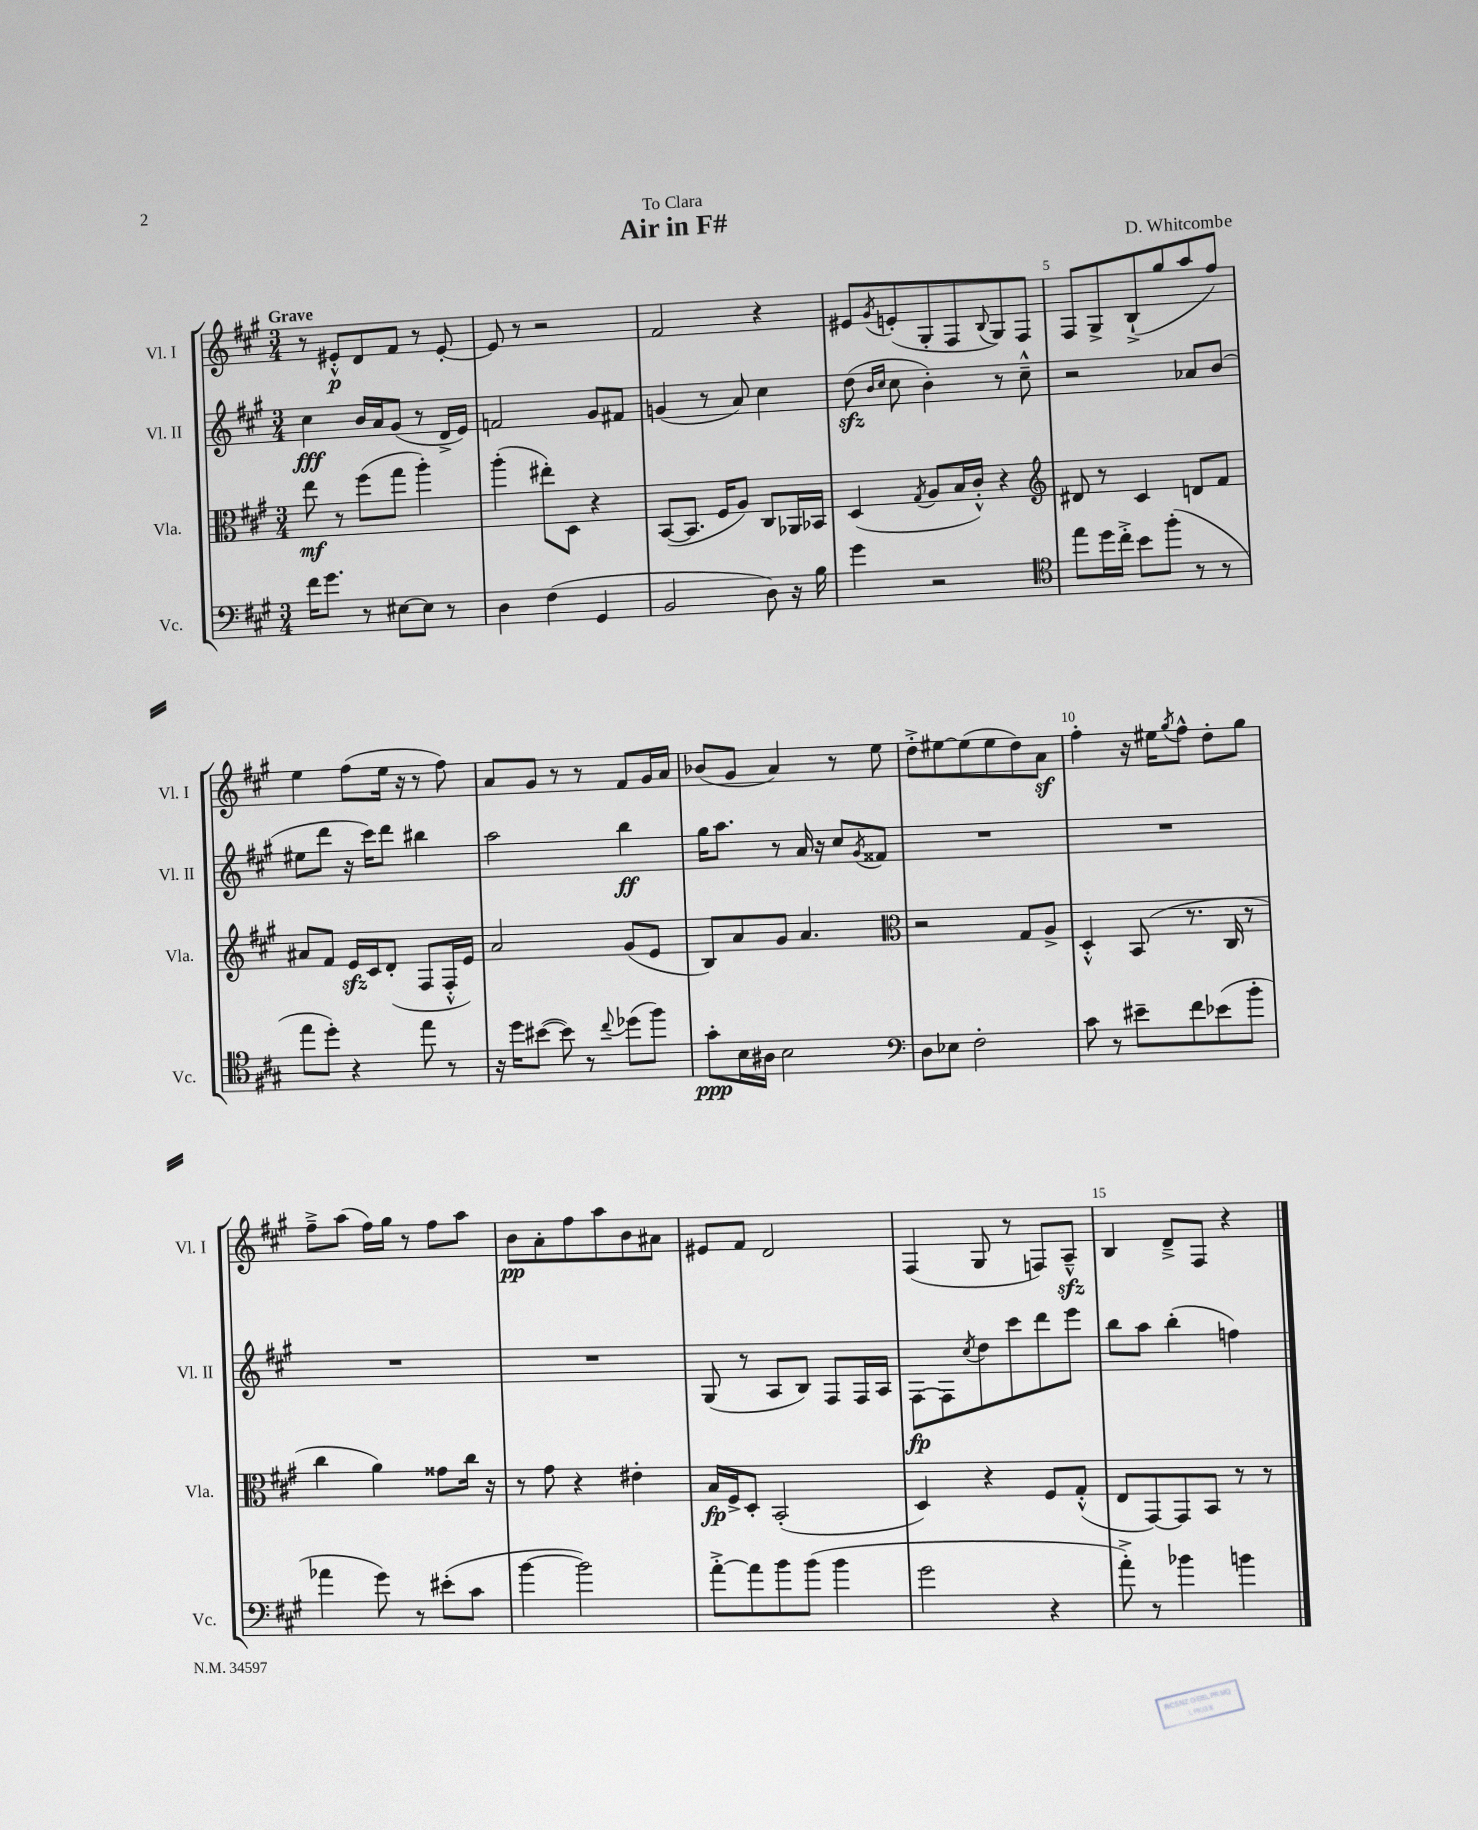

**kern	**kern	**kern	**kern
*staff4	*staff3	*staff2	*staff1
*clefF4	*clefC3	*clefG2	*clefG2
*k[f#c#g#]	*k[f#c#g#]	*k[f#c#g#]	*k[f#c#g#]
*M3/4	*M3/4	*M3/4	*M3/4
16f#\LK	8ee\	4cc#\	8r
8.g#\J	.	.	.
.	8r	.	8e#'^^/L
8r	(8ff#\L	16b/LL	8d/
.	.	16a/J	.
[8E#\L	8gg#\J	(8g#/J	8f#/J
8E#\]J	4aa'\)	8r	8r
8r	.	16d^/LL	[8e#'/
.	.	16e/JJ)	.
=	=	=	=
4D\	(4aa'\	2f/	8e#/]
.	.	.	8r
(4F#\	8ee#'\L)	.	2r
.	8D\J	.	.
4GG#/	4r	8g#/L	.
.	.	8f#/J	.
=	=	=	=
2BB/	([8BB/L	(4g/	2f#/
.	8.BB/]J	.	.
.	.	8r	.
.	16F#/LK	.	.
.	8A/J)	8a/)	.
8D\)	8C#/L	4cc#\	4r
16r	16AA-/L	.	.
16B\	16BB-/JJ	.	.
=	=	=	=
4g#\	(4D/	(8dd\	8e#/L
.	.	16qqb/LL	.
.	.	16qqcc#/JJ	8qg#/
.	.	8cc#\	(8e'/
.	8qG#/	.	.
2r	8A/L	4b'\)	8G#'/
.	16B/L	.	8F#/
.	16c#'^^/JJ)	.	.
.	.	.	8qqB/
.	4r	8r	8G#/)
.	.	8cc#~^^\	8F#/J
=	=	=	=
*clefC4	*clefG2	*	*
8ee\L	8d#/	2r	8F#/L
16dd\L	8r	.	8G#^/
16cc#'^\JJ	.	.	.
8b\L	4c#/	.	(8B`^/
(8ff#'\J	.	.	8gg#/
8r	8d/L	8a-/L	8aa/
8r	8f#/J	(8b/J	8ff#/J)
=	=	=	=
8ee\L	8a#/L	8ee#\L	4ee\
8dd'\J)	8f#/J	8ddd\J	.
4r	16e/LL	16r	(8ff#\L
.	16c#/J	16ccc#\LK)	.
.	(8d'/J	8ddd\J	16ee\Jk
.	.	.	16r
8ee\	8F#/L	4bb#\	8r
8r	16F#'^^/L	.	8ff#\)
.	16e/JJ)	.	.
=	=	=	=
16r	2a/	2aa\	8a/L
16dd\LK	.	.	.
([8b#\J	.	.	8g#/J
8b#\])	.	.	8r
8r	.	.	8r
8qqcc#/	.	.	.
(8dd-\L	(8g#/L	4bb\	8f#/L
8ff#\J)	8e/J	.	16g#/L
.	.	.	16a/JJ
=	=	=	=
8g#'\L	8B/L)	16gg#\LK	(8b-/L
.	.	8.aa\J	.
16B\L	8a/	.	8g#/J
16A#\JJ	.	.	.
2B\	8g#/J	8r	4a/)
.	4.a/	16a/	.
.	.	16r	.
.	.	8cc#/L	8r
.	.	8qg#/	.
.	.	8f##/J	8ee\
=	=	=	=
*clefF4	*clefC3	*	*
8D\L	2r	2.r	8dd'^\L
8E-\J	.	.	[8ee#\
2F#'\	.	.	(8ee#\]
.	.	.	8ee#\
.	8G#/L	.	8dd\)
.	8A^/J	.	8a\J
=	=	=	=
8c#\	4D'^^/	2.r	4ff#'\
8r	.	.	.
8e#~\L	(8BB/	.	16r
.	.	.	16ee#\LK
.	.	.	8qgg#/
8f#\	8.r	.	8ff#^^\J
(8e-\	.	.	8dd'\L
.	16C#/	.	.
8b'\J	8r	.	8gg#\J
=	=	=	=
4a-\	4cc#\	2.r	8ff#~^\L
.	.	.	(8aa\J
8g#\)	4a\)	.	16ff#\LL)
.	.	.	16gg#\JJ
8r	.	.	8r
(8e#'\L	8g##\L	.	8ff#\L
8c#\J	16cc#\Jk	.	8aa\J
.	16r	.	.
=	=	=	=
[4b\	8r	2.r	8b\L
.	8g#\	.	8a'\
2b\])	4r	.	8ff#\
.	.	.	8aa\
.	4e#'\	.	8b\
.	.	.	8a#\J
=	=	=	=
[8a'^\L	16B/LL	(8G#/	8e#/L
.	16F#^/J	.	.
8a\]	8D'/J	8r	8f#/J
8b\	(2BB'/	8A/L	2d/
(8b\J	.	8B/J)	.
4b\	.	8F#/L	.
.	.	16F#/L	.
.	.	16A/JJ	.
=	=	=	=
2g#\	4D/)	[8F#\L	(4F#/
.	.	8F#\]	.
.	.	8qcc#/	.
.	4r	8dd\	8G#/
.	.	8ccc#\	8r
4r	8F#/L	8ddd\	8F/L)
.	(8G#'^^/J	8eee\J	8A~^^/J
=	=	=	=
8a'^\)	8E/L	8bb\L	4B/
8r	[8GG#/)	8aa\J	.
4b-\	8GG#/]	(4bb'\	8d~^/L
.	8BB/J	.	8F#/J
4b\	8r	4ff\)	4r
.	8r	.	.
==	==	==	==
*-	*-	*-	*-
